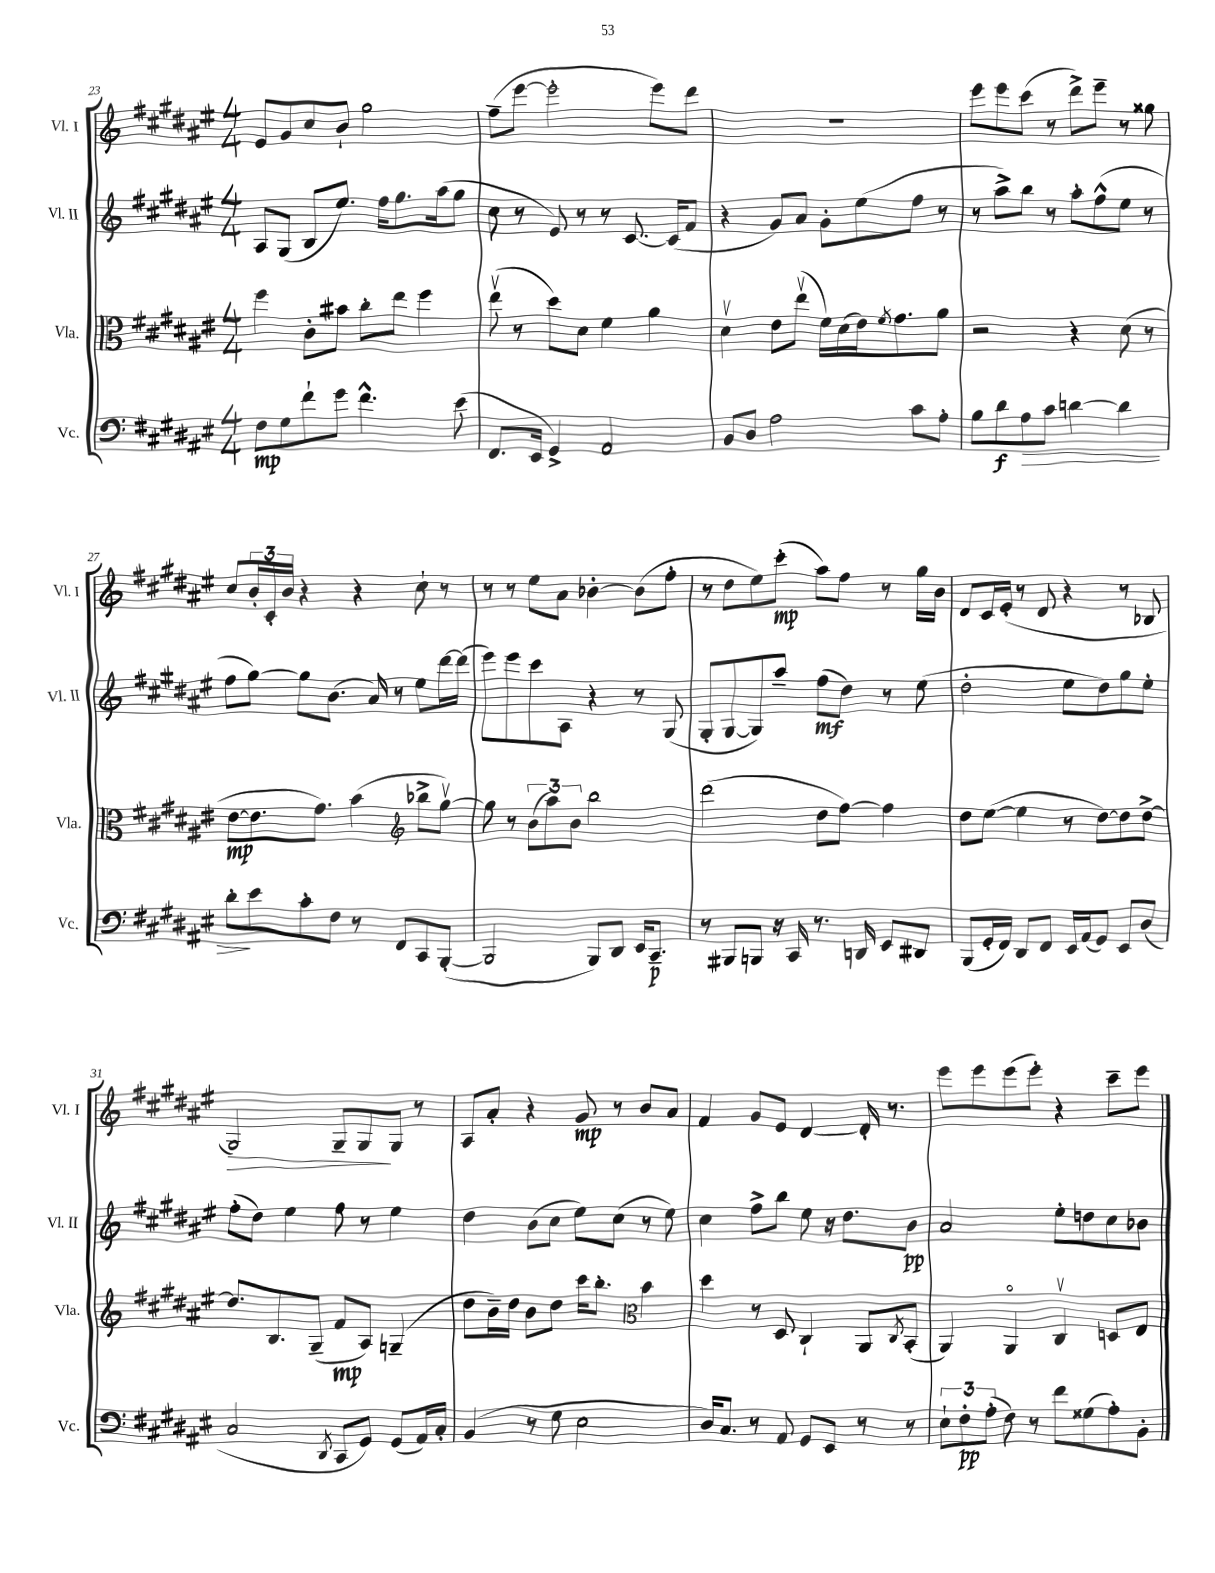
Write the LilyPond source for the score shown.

<<
\new StaffGroup <<
\new Staff = "s0" \with { instrumentName = "Vl. I" shortInstrumentName = "Vl. I" } {
    \clef treble \key fis \major \numericTimeSignature \time 4/4
    eis'8 gis'8 cis''8 b'8-! gis''2 |
    fis''8--( eis'''8~ eis'''2-. eis'''8) dis'''8 |
    r1 |
    eis'''8 eis'''8 cis'''8( r8 dis'''8->) eis'''8-- r8 gisis''8 |
    cis''8 \tuplet 3/2 { b'16-. cis'16-. b'16 } r4 r4 cis''8-! r8 |
    r8 r8 eis''8 ais'8 bes'4~-. bes'8( fis''8-. |
    r8 dis''8 eis''8) cis'''8-.\mp( ais''8) fis''8 r8 gis''16 b'16 |
    dis'8 cis'16 eis'16-.( r8 dis'8 r4 r8 bes8 |
    gis2\>) gis8-- gis8\! gis8 r8 |
    ais8 ais'8-. r4 gis'8\mp r8 b'8 ais'8 |
    fis'4 gis'8 eis'8 dis'4~ dis'16-. r8. |
    eis'''8 eis'''8 eis'''8( eis'''8-.) r4 cis'''8-- eis'''8 \bar "|." |
}
\new Staff = "s1" \with { instrumentName = "Vl. II" shortInstrumentName = "Vl. II" } {
    \clef treble \key fis \major \numericTimeSignature \time 4/4
    ais8 gis8( b8 eis''8.) fis''16 gis''8. ais''16( gis''8 |
    cis''8 r8 eis'8) r8 r8 cis'8.~ cis'16( fis'8 |
    r4 gis'8) ais'8 gis'8-. eis''8( fis''8 r8 |
    r8 ais''8->) b''8 r8 ais''8-. fis''8-^( eis''8 r8 |
    fis''8 gis''8~) gis''8 b'8.( ais'16) r8 eis''8 dis'''16~ dis'''16( |
    eis'''8) eis'''8 cis'''8 ais8 r4 r8 gis8( |
    gis8-. gis8~ gis8) ais''8-- fis''8\mf( dis''8) r8 eis''8( |
    dis''2-. eis''8 dis''8) gis''8 eis''8-. |
    fis''8-.( dis''8) eis''4 fis''8 r8 eis''4 |
    dis''4 b'8( cis''8 eis''8) cis''8( r8 eis''8) |
    cis''4 fis''8-> b''8 eis''8 r16 dis''8. b'8\pp |
    ais'2 eis''8-. d''8 cis''8 bes'8 \bar "|." |
}
\new Staff = "s2" \with { instrumentName = "Vla." shortInstrumentName = "Vla." } {
    \clef alto \key fis \major \numericTimeSignature \time 4/4
    fis''4 cis'8-. bis'8 cis''8-. eis''8 fis''4 |
    eis''8\upbow( r8 dis''8) dis'8 fis'4 ais'4 |
    dis'4\upbow eis'8 eis''8\upbow( fis'16) dis'16( eis'16) \acciaccatura { fis'8 } gis'8. ais'8 |
    r2 r4 dis'8( r8 |
    eis'8~\mp eis'8. gis'8.) b'4( \clef treble bes''8-> gis''8~\upbow) |
    gis''8 r8 \tuplet 3/2 { b'8( ais''8) b'8 } b''2 |
    dis'''2( dis''8 fis''8~) fis''4 |
    dis''8 eis''8~( eis''4 r8 dis''8~) dis''8 dis''8~-> |
    dis''8. b8. gis8--( fis'8\mp ais8) g4--( |
    dis''8 b'16--) dis''16 b'8 dis''8 cis'''16 b''8.-. \clef alto b'4 |
    dis''4 r8 dis8 cis4-! ais,8 \acciaccatura { cis8 } b,8-.( |
    ais,4) ais,4\flageolet cis4\upbow d8 eis8 \bar "|." |
}
\new Staff = "s3" \with { instrumentName = "Vc." shortInstrumentName = "Vc." } {
    \clef bass \key fis \major \numericTimeSignature \time 4/4
    fis8\mp gis8 fis'8-! gis'8 fis'4.-^ eis'8( |
    fis,8. eis,16 gis,4->) ais,2 |
    b,8 dis8 ais2 cis'8 ais8-. |
    b8 dis'8\f ais8\> cis'8 d'4~ d'4 |
    dis'8-.\! eis'8 cis'8-. fis8 r8 fis,8 cis,8 b,,8~-.( |
    b,,2 b,,8) dis,8 eis,16 cis,8.--\p |
    r8 bis,,8 b,,8 r16 cis,16 r8. d,16 eis,8 dis,8 |
    b,,8( gis,16-. fis,16) dis,8 fis,8 eis,16 ais,16( gis,8) eis,8 dis8( |
    cis2 \acciaccatura { dis,8 } cis,8 gis,8) gis,8( ais,16) cis16-. |
    b,4( r8 gis8 eis2 |
    dis16) cis8. r8 ais,8 gis,8 eis,8 r8 r8 |
    \tuplet 3/2 { eis8-! fis8-.\pp ais8-.( } fis8) r8 fis'8 gisis8( ais8-.) b,8-. \bar "|." |
}
>>
>>
\layout { \context { \Score currentBarNumber = #23 } }
